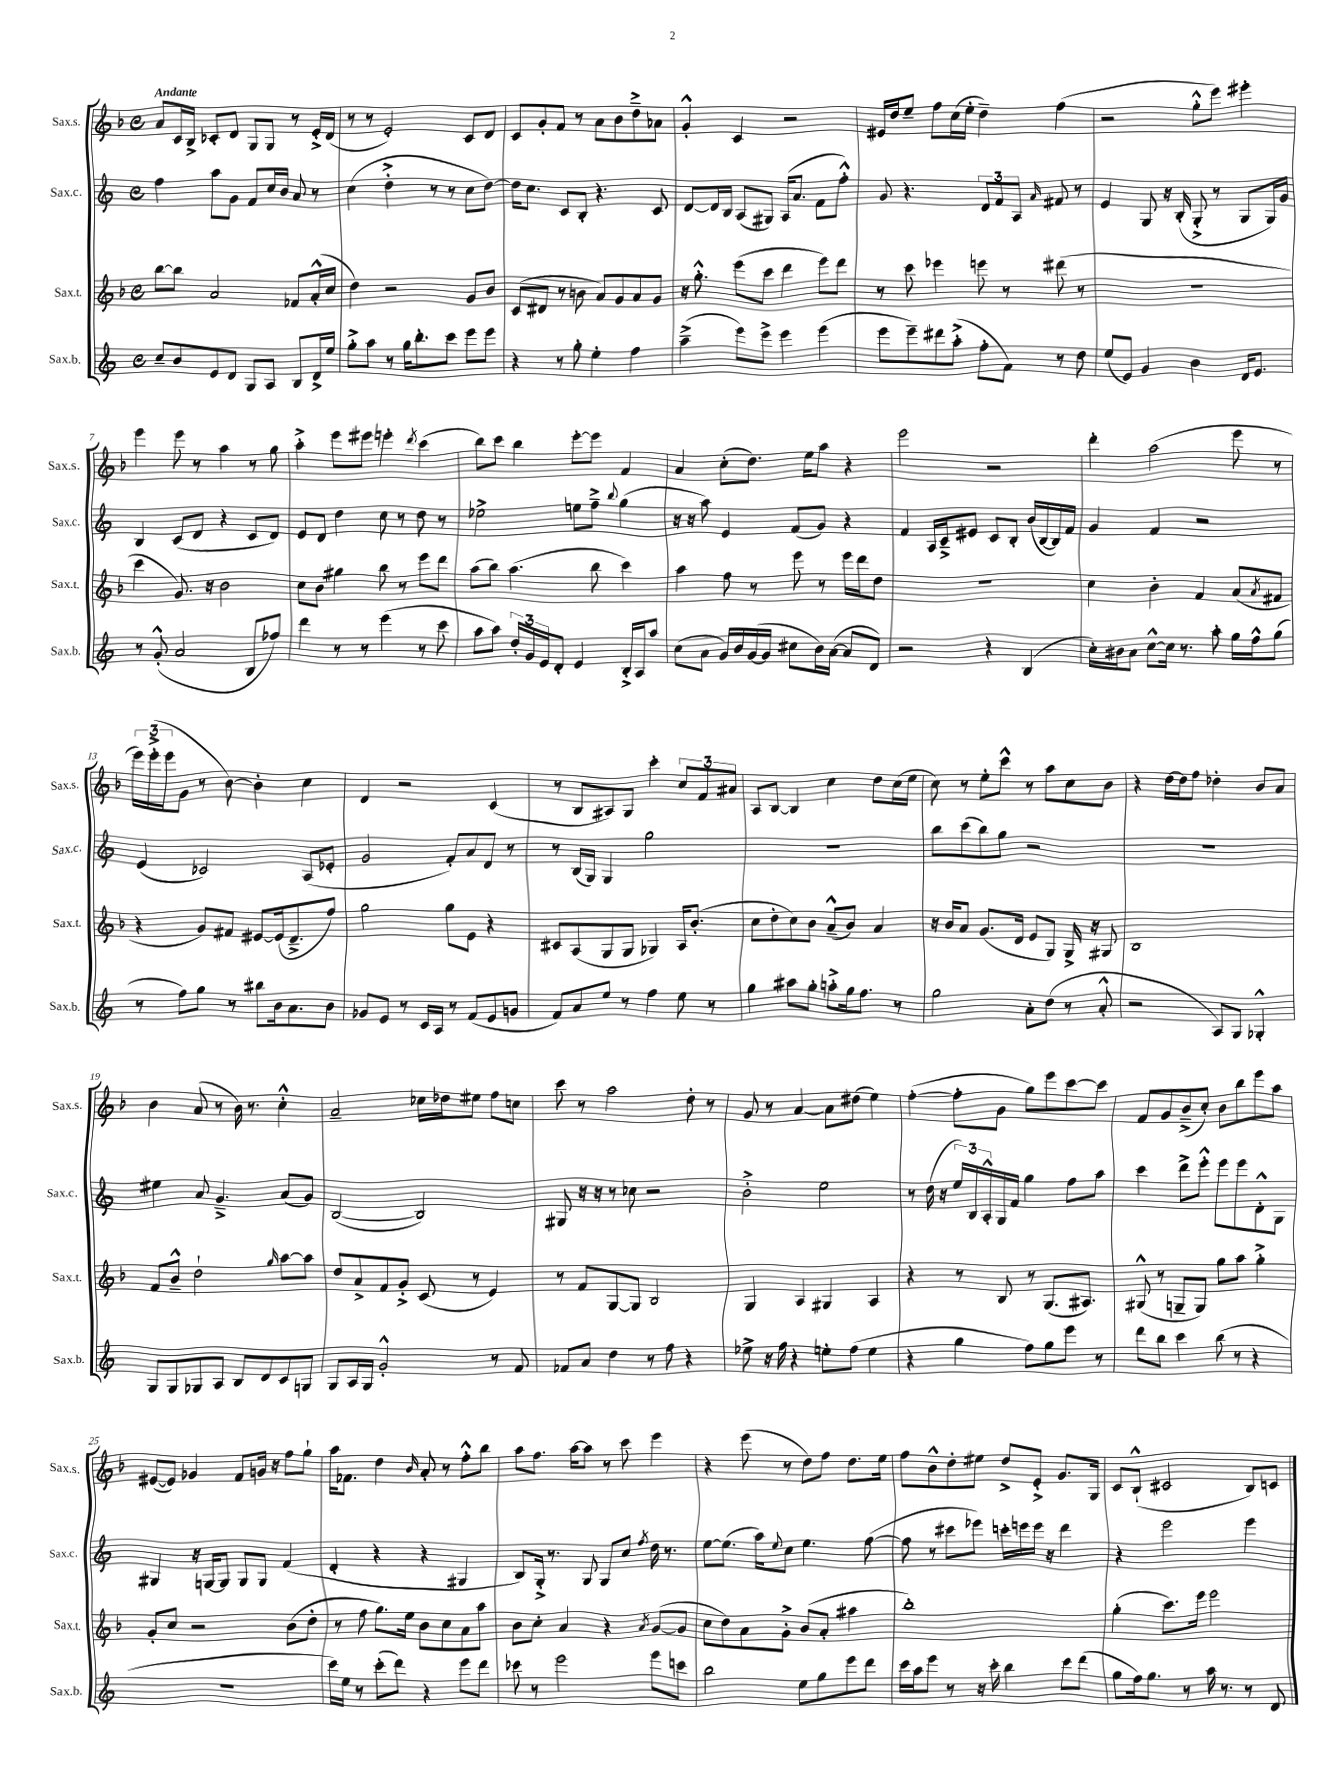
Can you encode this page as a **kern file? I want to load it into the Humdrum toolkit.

**kern	**kern	**kern	**kern
*staff4	*staff3	*staff2	*staff1
*clefG2	*clefG2	*clefG2	*clefG2
*k[]	*k[b-]	*k[]	*k[b-]
*M4/4	*M4/4	*M4/4	*M4/4
*met(c)	*met(c)	*met(c)	*met(c)
8cc~	[8bb-	4ff	8a
8b	8bb-]	.	16c
.	.	.	16B-^
8e	2a	8aa	8c-'
8d	.	8g	8d
8G	.	8f	8G
8A	.	16cc	8G
.	.	16b	.
8B	8f-	8a	8r
16d^	(16a'^^	8r	16e'^
16ee	16cc	.	(16d
=	=	=	=
8gg'^	4dd)	(4cc	8r
8aa	.	.	8r
8r	2r	4dd'^	2e')
16gg	.	.	.
8.bb'	.	.	.
.	.	8r	.
8ccc	.	8r	.
8eee	8g	8cc	8c
8eee	8b-	[8dd)	8d
=	=	=	=
4r	(8c	16dd]	8c
.	.	8.cc	.
.	8d#	.	8g'
8r	8r	8c	8f
8gg'	8b	8B'	8r
4ee'	8a)	4.r	8a
.	8g	.	8b-
4ff	8a	.	8dd~^
.	8g	8c	8a-
=	=	=	=
(4aa~^	16r	[8d	4g'^^
.	8.gg'^^	.	.
.	.	16d]	.
.	.	16B	.
8eee)	(8eee	(8A	4c
8eee^	8ccc	8G#)	.
4eee	4ddd	(16A	2r
.	.	8.a	.
(4eee	8eee)	8f	.
.	8ddd	8ff'^^)	.
=	=	=	=
8eee	8r	8g	16e#
.	.	.	16dd
8eee~)	8ccc	4.r	8ee~
8ddd#	4eee-	.	8ff
(8aa'^	.	.	(16cc
.	.	.	16ee'
8ff'	8eee	12d	4dd~)
.	.	12f	.
8f)	8r	.	.
.	.	12A	.
.	.	16qqa	.
8r	(8ddd#	8f#	(4ff
8dd	8r	8r	.
=	=	=	=
(8ee	1r	4e	2r
8e)	.	.	.
4g	.	8G	.
.	.	16r	.
.	.	(16B'	.
4b	.	8G'^	8gg'^^
.	.	8r	8eee)
16d	.	8G	4eee#'
8.e	.	.	.
.	.	16G)	.
.	.	16g	.
=	=	=	=
8r	4ccc	4B	4eee
(8g'^^	.	.	.
2a	8.g)	(8c	8eee
.	.	8d	8r
.	16r	.	.
.	2b-	4r	4aa
8B	.	8c	8r
8ff-)	.	8d)	8gg
=	=	=	=
4ddd	8cc	8e	4aa'^
.	8b-	8d	.
8r	4gg#	4dd	8eee
8r	.	.	8eee#
(4eee	8bb-	8cc	4eee'
.	8r	8r	.
.	.	.	8qddd
8r	8eee	8dd	(4ccc
8ccc	8ddd	8r	.
=	=	=	=
8aa	(8aa	2ee-^	8bb-)
8aa)	8bb-)	.	8ccc
24dd'	(4.aa	.	4bb-
24g	.	.	.
24e	.	.	.
8d'	.	.	.
4e	.	8ee	[8eee'
.	8bb-	8ff~^	8eee]
.	.	8qqbb	.
16B'^	4ccc)	(4gg	4f
16A	.	.	.
8aa	.	.	.
=	=	=	=
(8cc	4aa	16r	4a
.	.	16r	.
8a	.	8aa)	.
16g)	8ff	4e	(8cc'
16b	.	.	.
([16g	8r	.	8.dd)
16g]	.	.	.
8cc#	8eee	(8f	.
.	.	.	16ee
16b)	8r	8g)	8aa
([16a	.	.	.
8a]	16eee	4r	4r
.	16ddd	.	.
8d)	8dd	.	.
=	=	=	=
2r	1r	4f	2eee
.	.	16A	.
.	.	16c~^	.
.	.	8e#	.
4r	.	8c	2r
.	.	8B'	.
(4B	.	(16b	.
.	.	[16B	.
.	.	16B])	.
.	.	16f	.
=	=	=	=
16cc')	4cc	4g	4ddd'
16b#	.	.	.
8a	.	.	.
[8cc^^	4b-'	4f	(2aa
16cc]	.	.	.
8.r	.	.	.
.	4f	2r	.
8aa'	.	.	.
16gg	(8a	.	8eee
16ff^^	.	.	.
.	8qa	.	.
(8gg	8f#	.	8r
=	=	=	=
8r	4r	(4e	24eee)
.	.	.	(24eee'^
.	.	.	24eee
8ff)	.	.	8g
8gg	8g)	2c-)	8r
8r	8f#	.	[8b-)
8bb#	[8e#	.	4b-']
16b	(16e#]	.	.
8.a	8.d~^	.	.
.	.	(8A	4cc
8b	8ff)	8e-'	.
=	=	=	=
8g-	2gg	2g	4d
8e	.	.	.
8r	.	.	2r
16c	.	.	.
16A	.	.	.
8r	8gg	8f')	.
(8f	8e	8a	.
8e	4r	8d	(4c
8g	.	8r	.
=	=	=	=
8f)	8c#	8r	8r
8a	(8A	(16B	8B-
.	.	16G)	.
8ee	8G	4G	8A#)
8r	8G	.	8G
4ff	4G-)	2gg	4ccc'
8ee	16A	.	12cc
.	(8.b-'	.	.
.	.	.	12f
8r	.	.	.
.	.	.	12a#
=	=	=	=
4gg	8cc	1r	8A
.	8dd'	.	[8B-
8aa#	8cc)	.	4B-]
8gg'	8b-	.	.
8aa'^	(8a~^^	.	4cc
16gg	8b-)	.	.
8.ff	.	.	.
.	4a	.	8dd
8r	.	.	(16cc
.	.	.	16ee
=	=	=	=
2gg	16r	8bb	8cc)
.	16b-	.	.
.	8a	(8ccc	8r
.	(8.g	8bb)	8ee'
.	.	8gg	8ccc^^
.	16d	.	.
8a'	8e	2r	8r
(8dd	8G)	.	8aa
8r	16G^	.	8cc
.	16r	.	.
8a'^^	8G#	.	8b-
=	=	=	=
2r	1B-	1r	4r
.	.	.	[16dd
.	.	.	16dd]
.	.	.	8ff
8A)	.	.	4dd-'
8G	.	.	.
4G-'^^	.	.	8b-
.	.	.	8a
=	=	=	=
8G	8f	4ee#	4b-
8G	8b-~^^	.	.
8G-	2dd`	8a	(8a
8A	.	4.g~^	8r
8B	.	.	16b-)
.	.	.	8.r
8d	.	.	.
.	16qqgg	.	.
8c	[8aa	(8a	4cc'^^
8G	8aa]	8g)	.
=	=	=	=
8G	8dd	([2B	2a~
16A	8a^	.	.
16G	.	.	.
2g'^^	8f	.	.
.	8g'^	.	.
.	(8c	2B])	16cc-
.	.	.	16dd-
.	8r	.	8ee#
8r	4e)	.	8ff
8f	.	.	8cc
=	=	=	=
8f-	8r	8G#	8ccc
8a	8f	16r	8r
.	.	16r	.
4dd	[8G	8r	2aa
.	8G]	8cc-	.
8r	2B-	2r	.
8ff	.	.	.
4r	.	.	8dd'
.	.	.	8r
=	=	=	=
8ee-^	4G	2b'^	8g
16r	.	.	8r
16ff	.	.	.
4r	4A	.	[4a
8ee'	4G#	2ee	8a]
(8ff	.	.	(8dd#
4ee	4A	.	4ee)
=	=	=	=
4r	4r	8r	([4ff'
.	.	(16dd	.
.	.	16r	.
4gg	8r	24ee)	8ff']
.	.	24B	.
.	.	24A'^^	.
.	8B-	16G	8g
.	.	16f	.
8ff)	8r	4gg	8gg)
8gg	(8.G	.	8eee
8eee	.	8ff	[8ccc
.	8.A#)	.	.
8r	.	8aa	8ccc]
=	=	=	=
8ddd	(8G#^^	4ccc	8f
8bb	8r	.	8g
4ccc	8G~	8ddd^	(8b-~^
.	8G)	8eee'^^	8cc')
(8bb	8gg	8eee	8b-
8r	8aa	8eee	8bb-
4r	4gg'^	8d'^^	8eee
.	.	8G	8aa
=	=	=	=
1r	8g'	4G#	([8e#
.	8cc	.	8e#])
.	2r	16r	4g-
.	.	[16G	.
.	.	8G]	.
.	.	8G	8f
.	.	8G	16g
.	.	.	16r
.	(8b-	(4f	8ff
.	8dd'	.	8gg`
=	=	=	=
16ccc)	8r	4d'	16aa
16ee	.	.	8.f-
8r	8ff	.	.
(8ccc'	8.gg)	4r	4dd
8ddd)	.	.	.
.	16ee	.	.
.	.	.	16qqb-
4r	8b-	4r	8a'
.	8cc	.	8r
8eee	8a	4G#	8ff'^^
8ddd	8aa	.	8bb-
=	=	=	=
8ccc-	8b-	8B)	8aa
8r	8cc'	16G'^	8.ff
.	.	8.r	.
2eee	4a	.	.
.	.	.	[16aa
.	.	8G	8aa]
.	4r	8G	8r
.	.	8cc	8ccc
.	8qa	8qff	.
8eee	([8g	16dd	4eee
.	.	8.r	.
8ccc	8g]	.	.
=	=	=	=
2bb	8cc	[8ee	4r
.	8dd)	(8.ee]	.
.	8a	.	(8eee
.	.	16aa)	.
.	.	8qqee	.
.	8g'^	8cc	8r
8ee	(8b-	4.ee	8dd)
8gg	8a'	.	8ff
8eee	4aa#	.	8.dd
8ddd	.	([8ff	.
.	.	.	16ee
=	=	=	=
16ccc	1bb-')	8ff]	8ff
16aa	.	.	.
8eee	.	8r	8b-^^
8r	.	8ccc#	8dd'
16r	.	8eee-)	8ee#
16ccc'	.	.	.
4bb	.	16ccc'	8dd^
.	.	16eee	.
.	.	16eee	8e'^
.	.	16r	.
8ccc	.	4ddd	8.g
(8ddd	.	.	.
.	.	.	16G
=	=	=	=
8gg	(4gg'	4r	8c
16ff)	.	.	(8B-`^^
8.gg	.	.	.
.	8.ccc)	2eee	2c#
8r	.	.	.
.	16eee	.	.
16aa	2eee	.	.
8.r	.	.	.
8r	.	4eee	8B-)
8d	.	.	8c
==	==	==	==
*-	*-	*-	*-
